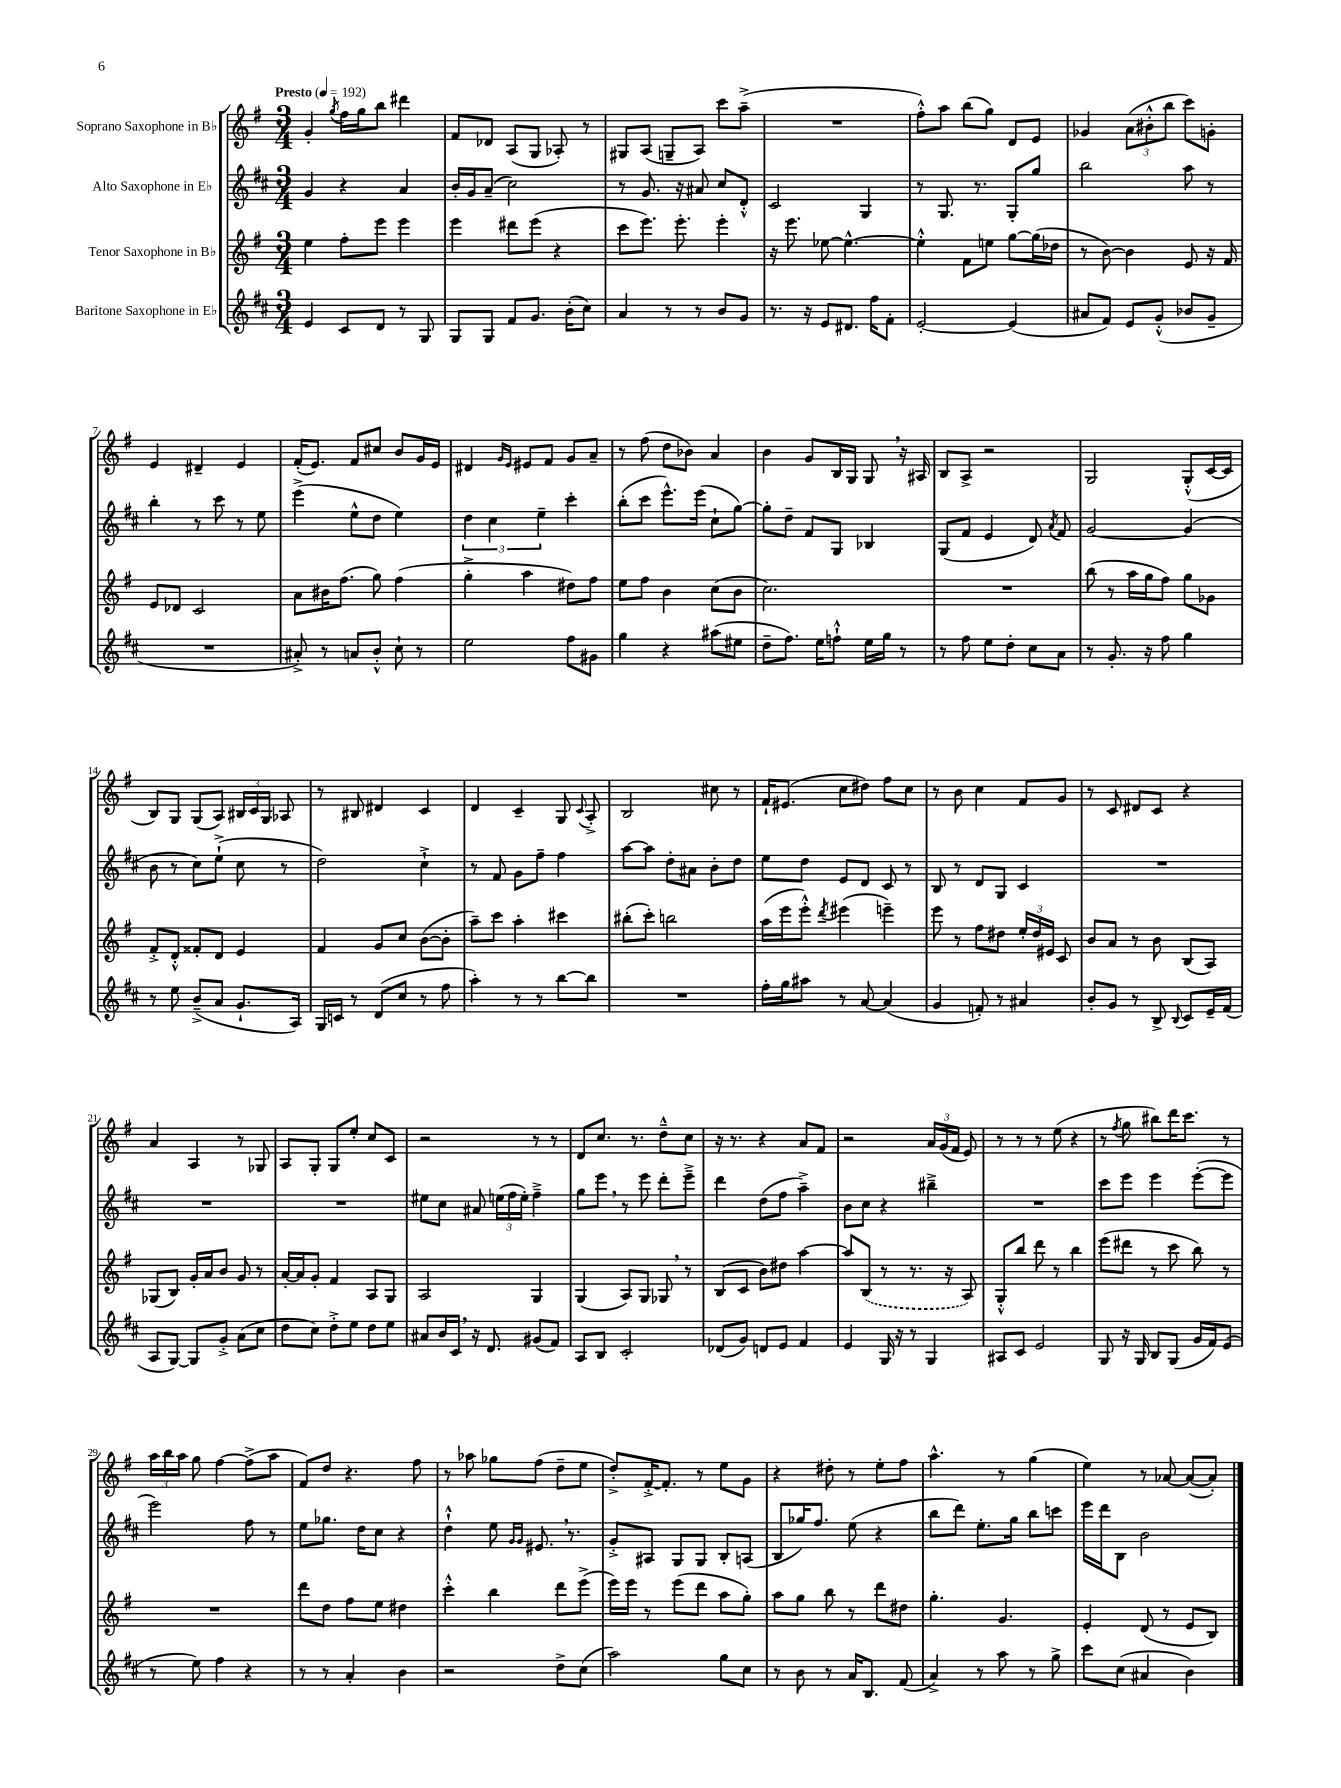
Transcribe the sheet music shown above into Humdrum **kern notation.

**kern	**kern	**kern	**kern
*staff4	*staff3	*staff2	*staff1
*clefG2	*clefG2	*clefG2	*clefG2
*k[f#c#]	*k[f#]	*k[f#c#]	*k[f#]
*M3/4	*M3/4	*M3/4	*M3/4
*MM192	*MM192	*MM192	*MM192
4e	4ee	4g	4g'
.	.	.	8qgg
8c#	8ff#'	4r	16ff#
.	.	.	16gg
8d	8eee	.	8bb
8r	4eee	4a	4ddd#
8G	.	.	.
=	=	=	=
8G	4eee	16b'	8f#
.	.	16g	.
8G	.	(8a~	8d-
8f#	8ddd#	2cc#)	(8A
8.g	(8eee	.	8G
.	4r	.	8A-')
(16b'	.	.	.
8cc#)	.	.	8r
=	=	=	=
4a	8ccc	8r	8G#
.	8.eee)	8.g	(8A
8r	.	.	8G~
.	8.eee'	16r	.
8r	.	8a#	8A)
8b	4eee'	8cc#	8ccc
8g	.	8d'^^	(8aa~^
=	=	=	=
8.r	16r	2c#	2.r
.	8.eee	.	.
16r	.	.	.
8e	[8ee-	.	.
8.d#	4.ee-^^_	.	.
.	.	4G	.
16ff#	.	.	.
8f#'	.	.	.
=	=	=	=
[2e'	4ee-'^^]	8r	8ff#'^^)
.	.	8.G	8aa
.	8f#	.	(8bb
.	.	8.r	.
.	8ee	.	8gg)
(4e]	[8gg	8G'	8d
.	(16gg]	8gg	8e
.	16dd-	.	.
=	=	=	=
8a#	8r	2bb	4g-
8f#)	[8b)	.	.
8e	4b]	.	(12a
.	.	.	12b#'^^
(8g'^^	.	.	.
.	.	.	12bb
8b-	8e	8aa	8ccc)
8g~	16r	8r	8g'
.	16f#	.	.
=	=	=	=
2.r	8e	4bb'	4e
.	8d-	.	.
.	2c	8r	4d#~
.	.	8ccc#	.
.	.	8r	4e
.	.	8ee	.
=	=	=	=
8a#'^)	8a	(4eee^	(16f#'
.	.	.	8.e)
8r	16b#	.	.
.	(8.ff#	.	.
8a	.	8ee^^	8f#
8b'^^	8gg)	8dd	8cc#
8cc#`	(4ff#	4ee)	8b
8r	.	.	16g
.	.	.	16e
=	=	=	=
2ee	4gg'^	6dd	4d#
.	.	6cc#	.
.	.	.	16qqg
.	.	.	16qqe
.	4aa	.	8e#
.	.	6ee~	.
.	.	.	8f#
8ff#	8dd#)	4ccc#'	8g
8g#	8ff#	.	8a~
=	=	=	=
4gg	8ee	(8bb'	8r
.	8ff#	8ccc#	(8ff#
4r	4b	8.eee^^)	8dd
.	.	.	8b-)
.	.	(16eee	.
(8aa#	(8cc	8cc#`	4a
8ee#	8b	[8gg)	.
=	=	=	=
8dd~	2.cc)	8gg']	4b
8.ff#)	.	8dd~	.
.	.	8f#	8g
16ee	.	.	.
8ff`^^	.	8G	16B
.	.	.	16G
16ee	.	4B-	8G
16gg	.	.	.
8r	.	.	16r
.	.	.	16A#
=	=	=	=
8r	2.r	(8G	8B
8ff#	.	8f#	8A^
8ee	.	4e	2r
8dd'	.	.	.
8cc#	.	8d)	.
.	.	8qa	.
8a	.	8f#	.
=	=	=	=
8r	(8bb	[2g	2G
8.g'	8r	.	.
.	16aa	.	.
16r	16gg	.	.
8ff#	8ff#)	.	.
4gg	8gg	(4g]	(8G'^^
.	8g-	.	[16c
.	.	.	16c]
=	=	=	=
8r	8f#'^	8b	8B)
8ee	8d'^^	8r	8G
(8b~^	8f##'	8cc#)	(8G
8a	8d	(8ee`^	8A)
8.g`	4e	8cc#	24B#
.	.	.	24c
.	.	.	24G
.	.	8r	8A-
16A)	.	.	.
=	=	=	=
16G	4f#	2dd)	8r
16c	.	.	.
8r	.	.	8B#
(8d	8g	.	4d#
8cc#	8cc	.	.
8r	([8b	4cc#`^	4c
8ff#	8b']	.	.
=	=	=	=
4aa')	8aa~)	8r	4d
.	8ccc	8f#	.
8r	4aa'	8g	4c~
8r	.	8ff#~	.
[8bb	4ccc#	4ff#	8G
.	.	.	8qqc
8bb]	.	.	8A'^
=	=	=	=
2.r	(8bb#'	[8aa	2B
.	8ccc')	8aa]	.
.	2bb	8dd'	.
.	.	8a#	.
.	.	8b'	8cc#
.	.	8dd	8r
=	=	=	=
16ff#'	(16aa	8ee	16f#`
16gg	16eee	.	(8.e#
8aa#	8eee'^^)	8dd	.
.	8qddd	.	.
8r	(4eee#	8e	8cc
[8a	.	8d	8dd#)
(4a]	4eee~)	8c#	8ff#
.	.	8r	8cc
=	=	=	=
4g	8eee	8B	8r
.	8r	8r	8b
8f')	8ff#	8d	4cc
8r	8dd#	8G	.
4a#	24ee'	4c#	8f#
.	24dd#	.	.
.	24e#	.	.
.	8c	.	8g
=	=	=	=
8b'	8b	2.r	8r
8g	8a	.	8c
8r	8r	.	8d#
8B^	8b	.	8c
8qqB	.	.	.
8c#	(8B	.	4r
16e~	8A)	.	.
(16f#	.	.	.
=	=	=	=
8A	(8G-	2.r	4a
[8G)	8B)	.	.
8G]	16g'	.	4A
.	16a	.	.
8g'^	8b	.	.
(8a	8g	.	8r
8cc#	8r	.	8G-
=	=	=	=
8dd	[16a'	2.r	8A
.	16a]	.	.
8cc#)	8g'	.	8G'
8dd'^	4f#	.	8G
8ee	.	.	8ee'
8dd	8A	.	8cc
8ee	8G	.	8c
=	=	=	=
8a#	2A	8ee#	2r
16b	.	8cc#	.
16c#	.	.	.
16r	.	8a#	.
8.d	.	.	.
.	.	(24ee	.
.	.	24ff#	.
.	.	24ee')	.
(8g#	4G	4ff#~^	8r
8f#)	.	.	8r
=	=	=	=
8A	(4G	8gg	8d
8B	.	8eee	8.cc
2c#'	8A)	8r	.
.	.	.	8.r
.	8G	8eee	.
.	8G-	8ddd'	8dd~^^
.	8r	8eee~^	8cc
=	=	=	=
(8d-	(8B	4ddd	16r
.	.	.	8.r
8g)	8c	.	.
8d	8b)	(8dd	4r
8e	8dd#	8ff#	.
4f#	[4aa	4aa~^)	8a
.	.	.	8f#
=	=	=	=
4e	8aa]	8b	2r
.	(8B	8cc#	.
16G	8r	4r	.
16r	.	.	.
8r	8.r	.	.
4G	.	4bb#~^	24a
.	.	.	(24g
.	16r	.	.
.	.	.	24f#
.	8A)	.	8e)
=	=	=	=
8A#	8G'^^	2.r	8r
8c#	8bb	.	8r
2e	8ddd	.	8r
.	8r	.	(8ee
.	4bb	.	4r
=	=	=	=
8G	(8eee	8ccc#	8r
.	.	.	8qff#
16r	8ddd#	8eee	8gg
16G	.	.	.
8B	8r	4eee	8bb#)
(8G	8ccc	.	16ddd
.	.	.	8.ccc
16g	8bb)	([8eee'	.
16f#)	.	.	.
(8e	8r	8eee]	8r
=	=	=	=
8r	2.r	2eee)	24aa
.	.	.	24bb
.	.	.	24aa
8ee)	.	.	8gg
4ff#	.	.	[4ff#
4r	.	8ff#	(8ff#^]
.	.	8r	8aa
=	=	=	=
8r	8ddd	8ee	8f#)
8r	8dd	8.gg-	8dd
4a'	8ff#	.	4.r
.	.	16dd	.
.	8ee	8cc#	.
4b	4dd#	4r	.
.	.	.	8ff#
=	=	=	=
2r	4ccc'^^	4dd`^^	8r
.	.	.	8aa-
.	4bb	8ee	8gg-
.	.	16qqg	.
.	.	16qqg	.
.	.	8.e#	(8ff#
8dd^	8ddd	.	8dd~
.	.	8.r	.
(8cc#	(8eee^	.	8ee
=	=	=	=
2aa)	16eee)	8g'^	8dd'^)
.	16eee	.	.
.	8r	8A#	[16f#'^
.	.	.	8.f#']
.	(8eee	8G	.
.	8ddd	8G	8r
8gg	8aa	8B'	8ee
8cc#	8gg')	(8A	8g
=	=	=	=
8r	8aa	8B	4r
8b	8gg	16gg-)	.
.	.	8.ff#	.
8r	8bb	.	8dd#'
16a	8r	(8ee	8r
8.B	.	.	.
.	8ddd	4r	8ee'
(8f#	8dd#	.	8ff#
=	=	=	=
4a^)	4.gg'	8bb	4.aa^^
.	.	8ddd)	.
8r	.	8.ee'	.
8aa	4.g	.	8r
.	.	16gg	.
8r	.	8bb	(4gg
8gg^	.	8ccc	.
=	=	=	=
8ccc#	4e'	16eee	4ee)
.	.	16ddd	.
(8cc#	.	8B	.
4a#	(8d	2b	8r
.	8r	.	[8a-
4b)	8e	.	(8a-_
.	8B)	.	8a-'])
==	==	==	==
*-	*-	*-	*-
